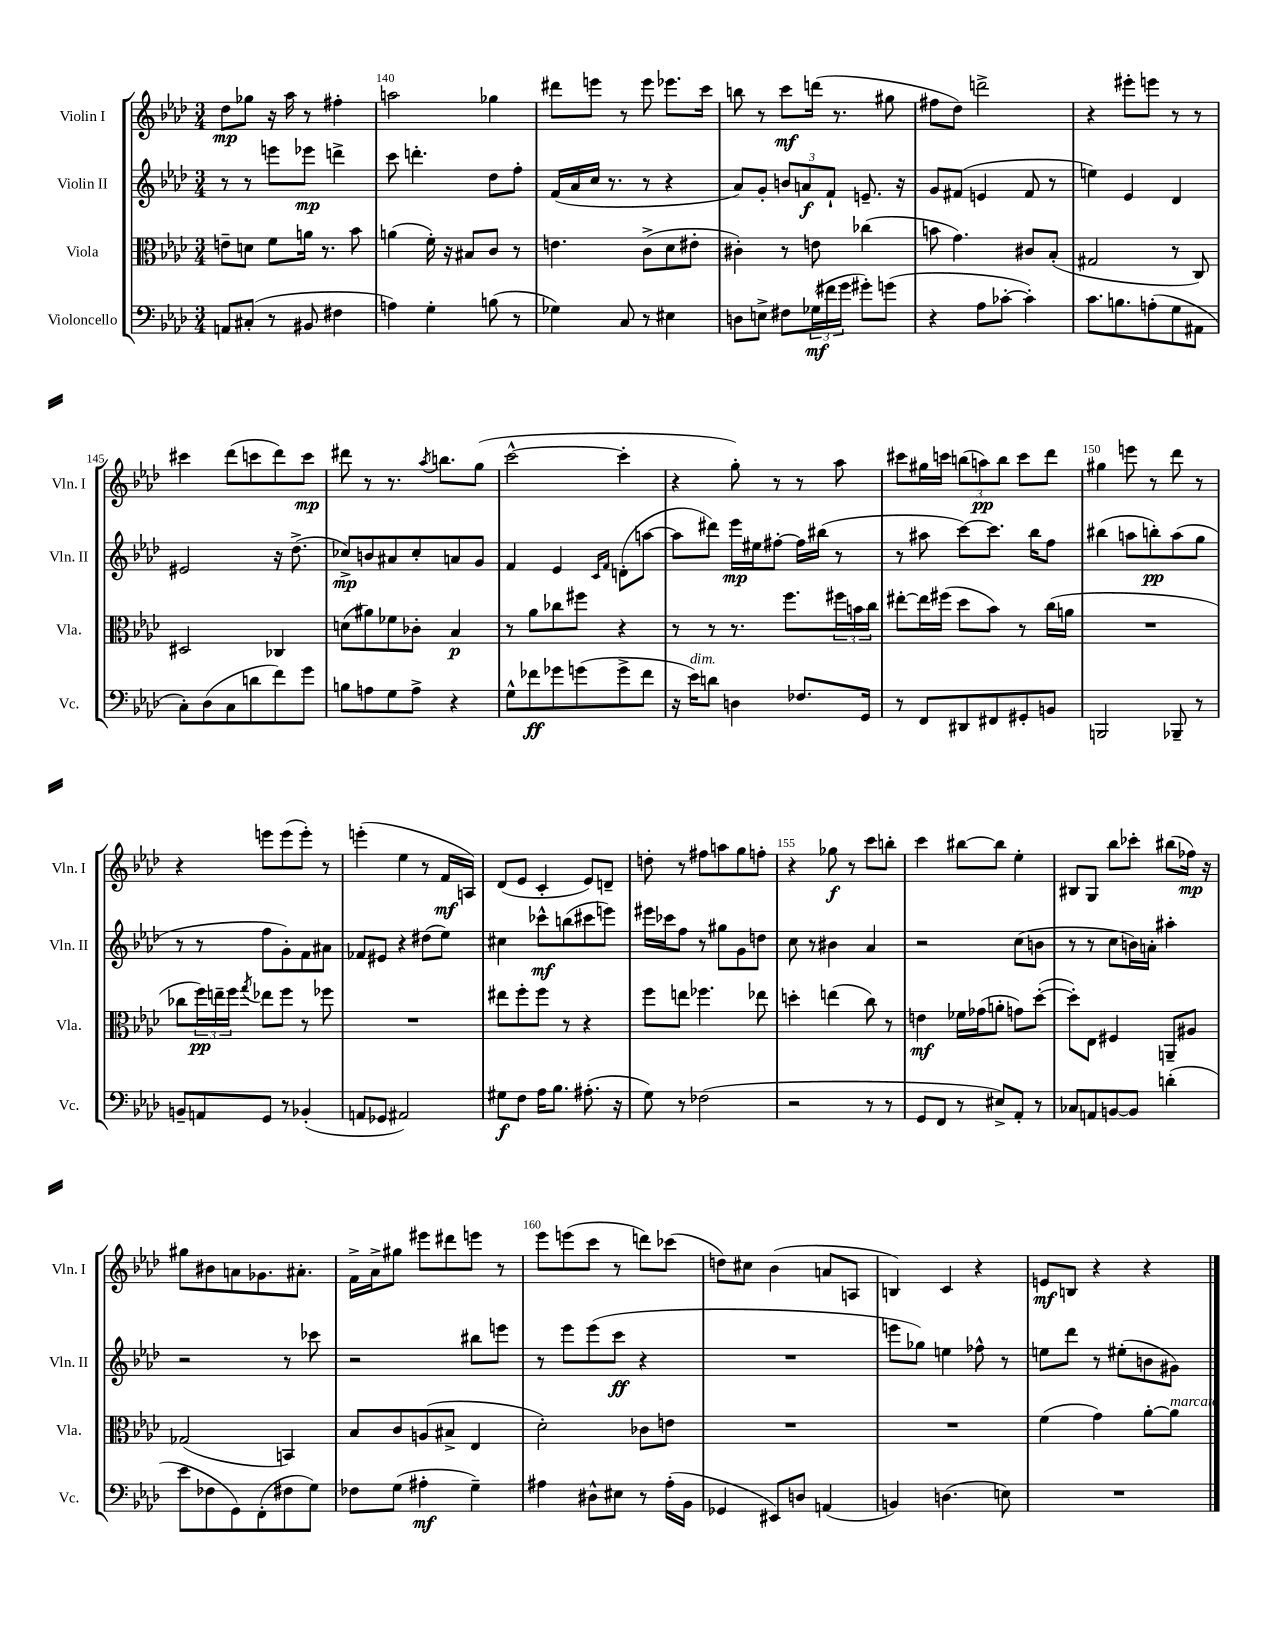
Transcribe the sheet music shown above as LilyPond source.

<<
\new StaffGroup <<
\new Staff = "s0" \with { instrumentName = "Violin I" shortInstrumentName = "Vln. I" } {
    \clef treble \key aes \major \numericTimeSignature \time 3/4
    des''8\mp ges''8 r16 aes''16 r8 fis''4-. |
    a''2 ges''4 |
    dis'''8 e'''8 r8 e'''8 ees'''8. c'''16 |
    b''8 r8 c'''8\mf d'''16( r8. gis''8 |
    fis''8 des''8) d'''2-> |
    r4 eis'''8-. e'''8 r8 r8 |
    cis'''4 des'''8( c'''8 des'''8) c'''8\mp |
    dis'''8 r8 r8. \acciaccatura { aes''8 } b''8. g''8( |
    c'''2~-^ c'''4-. |
    r4 g''8-.) r8 r8 aes''8 |
    cis'''8 gis''16 c'''16 \tuplet 3/2 { b''8( a''8\pp) b''8 } c'''8 des'''8 |
    gis''4 e'''8 r8 des'''8 r8 |
    r4 e'''8 e'''8( e'''8-.) r8 |
    e'''4-.( ees''4 r8 f'16\mf a16) |
    des'8( ees'8 c'4-. ees'8) d'8-- |
    d''8-. r8 fis''8 a''8 g''8 f''8-. |
    r4 ges''8\f r8 c'''8 b''8-. |
    c'''4 bis''8~ bis''8 ees''4-. |
    bis8 g8 bes''8 ces'''8-. bis''8( fes''16\mp) r16 |
    gis''8 bis'8 a'8 ges'8. ais'8.-. |
    f'16-> aes'16-> gis''8 eis'''8 dis'''8 e'''8 r8 |
    ees'''8 e'''8( c'''8 r8 d'''8) ces'''8( |
    d''8) cis''8 bes'4( a'8 a8 |
    b4) c'4 r4 |
    e'8\mf b8 r4 r4 \bar "|." |
}
\new Staff = "s1" \with { instrumentName = "Violin II" shortInstrumentName = "Vln. II" } {
    \clef treble \key aes \major \numericTimeSignature \time 3/4
    r8 r8 e'''8 ees'''8\mp d'''4-> |
    c'''8 d'''4.-. des''8 f''8-. |
    f'16( aes'16 c''16 r8. r8 r4 |
    aes'8) g'8-. \tuplet 3/2 { b'8 a'8\f f'8-! } e'8.-- r16 |
    g'8 fis'8( e'4 fis'8 r8 |
    e''4) ees'4 des'4 |
    eis'2 r16 des''8.->( |
    ces''8->\mp) b'8 ais'8 ces''8-. a'8 g'8 |
    f'4 ees'4 \grace { c'16 f'16 } d'8-.( a''8~ |
    a''8 dis'''8) ees'''16\mp eis''16 fis''8~-. fis''16 bis''16( r8 |
    r8 ais''8 c'''8~) c'''8. bes''16 f''8 |
    bis''4( a''8 b''8-.\pp) a''8( g''8 |
    r8 r8 f''8 g'8-.) f'8 ais'8 |
    fes'8 eis'8 r4 dis''8( ees''8) |
    cis''4 ces'''8-^\mf b''8( cis'''8 e'''8) |
    eis'''16 ces'''16 f''8 r8 gis''8 g'8 d''8 |
    c''8 r8 bis'4 aes'4 |
    r2 c''8( b'8 |
    r8 r8 c''8 b'16) a'16-. ais''4-. |
    r2 r8 ces'''8 |
    r2 bis''8 e'''8 |
    r8 ees'''8 ees'''8( c'''8\ff r4 |
    R2. |
    e'''8 ges''8) e''4 fes''8-^ r8 |
    e''8 des'''8 r8 eis''8-.( b'8 gis'8) \bar "|." |
}
\new Staff = "s2" \with { instrumentName = "Viola" shortInstrumentName = "Vla." } {
    \clef alto \key aes \major \numericTimeSignature \time 3/4
    e'8-- d'8 f'8 a'16 r8. bes'8 |
    a'4( f'16-.) r16 bis8 c'8 r8 |
    e'4. c'8->( des'8 eis'8-. |
    cis'4-.) r8 e'8 ces''4( |
    b'8 g'4.) cis'8 bes8-.( |
    gis2 r8 c8) |
    dis2 ces4 |
    d'8( ais'8) fes'8 ces'8-. bes4\p |
    r8 aes'8 ces''8 fis''8 r4 |
    r8 r8 r8. f''8. \tuplet 3/2 { fis''16 b'16 c''16 } |
    eis''8~-. eis''16 fis''16( des''8 bes'8) r8 c''16( a'16 |
    R2. |
    ces''8 \tuplet 3/2 { f''16\pp) e''16-- f''16 } \acciaccatura { g''8 } ees''8 f''8 r8 fes''8 |
    R2. |
    eis''8 f''8-. f''8 r8 r4 |
    f''8 e''8 fes''4. ees''8 |
    d''4-. e''4( c''8) r8 |
    e'4\mf fes'16 ges'16( a'8-. g'8) des''8~-.( |
    des''8-.) ees8 fis4 a,8-- ais8 |
    ges2( b,4) |
    bes8 c'8 a8( bis8-> ees4 |
    des'2-.) ces'8 e'8 |
    R2. |
    R2. |
    f'4( g'4) aes'8~-. aes'8^\markup { \italic "marcato" } \bar "|." |
}
\new Staff = "s3" \with { instrumentName = "Violoncello" shortInstrumentName = "Vc." } {
    \clef bass \key aes \major \numericTimeSignature \time 3/4
    a,8 cis8-.( r8 bis,8 fis4 |
    a4) g4-. b8( r8 |
    ges4) c8 r8 eis4 |
    d8 e8-> fis8 \tuplet 3/2 { ges16\mf( fis'16 g'16 } gis'8-.) g'8( |
    r4 aes8 ces'8~-. ces'4-.) |
    c'8. b8. a8-.( g8 ais,8 |
    c8-.) des8( c8 d'8 f'8) g'8 |
    b8 a8 g8 a8-> r4 |
    g8-^ fes'8\ff ges'8 g'8( g'8-> fes'8 |
    r16 ees'16^\markup { \italic "dim." }) d'8 d4 fes8. g,16 |
    r8 f,8 dis,8 fis,8 gis,8-. b,8 |
    b,,2 bes,,8-- r8 |
    b,8-- a,8 g,8 r8 bes,4-.( |
    a,8 ges,8 ais,2) |
    gis8\f f8 aes16 bes8. ais8.-.( r16 |
    g8) r8 fes2( |
    r2 r8 r8 |
    g,8 f,8 r8 eis8->) aes,8-. r8 |
    ces8 a,8 b,8~ b,8 d'4-.( |
    ees'8 fes8 g,8) f,8-.( fis8 g8) |
    fes8 g8( ais4-.\mf g4--) |
    ais4 dis8-^ eis8 r8 ais16-.( bes,16 |
    ges,4 eis,8) d8 a,4( |
    b,4) d4.( e8) |
    R2. \bar "|." |
}
>>
>>
\layout { \context { \Score currentBarNumber = #139 \override BarNumber.break-visibility = ##(#f #t #t) barNumberVisibility = #(every-nth-bar-number-visible 5) } }
